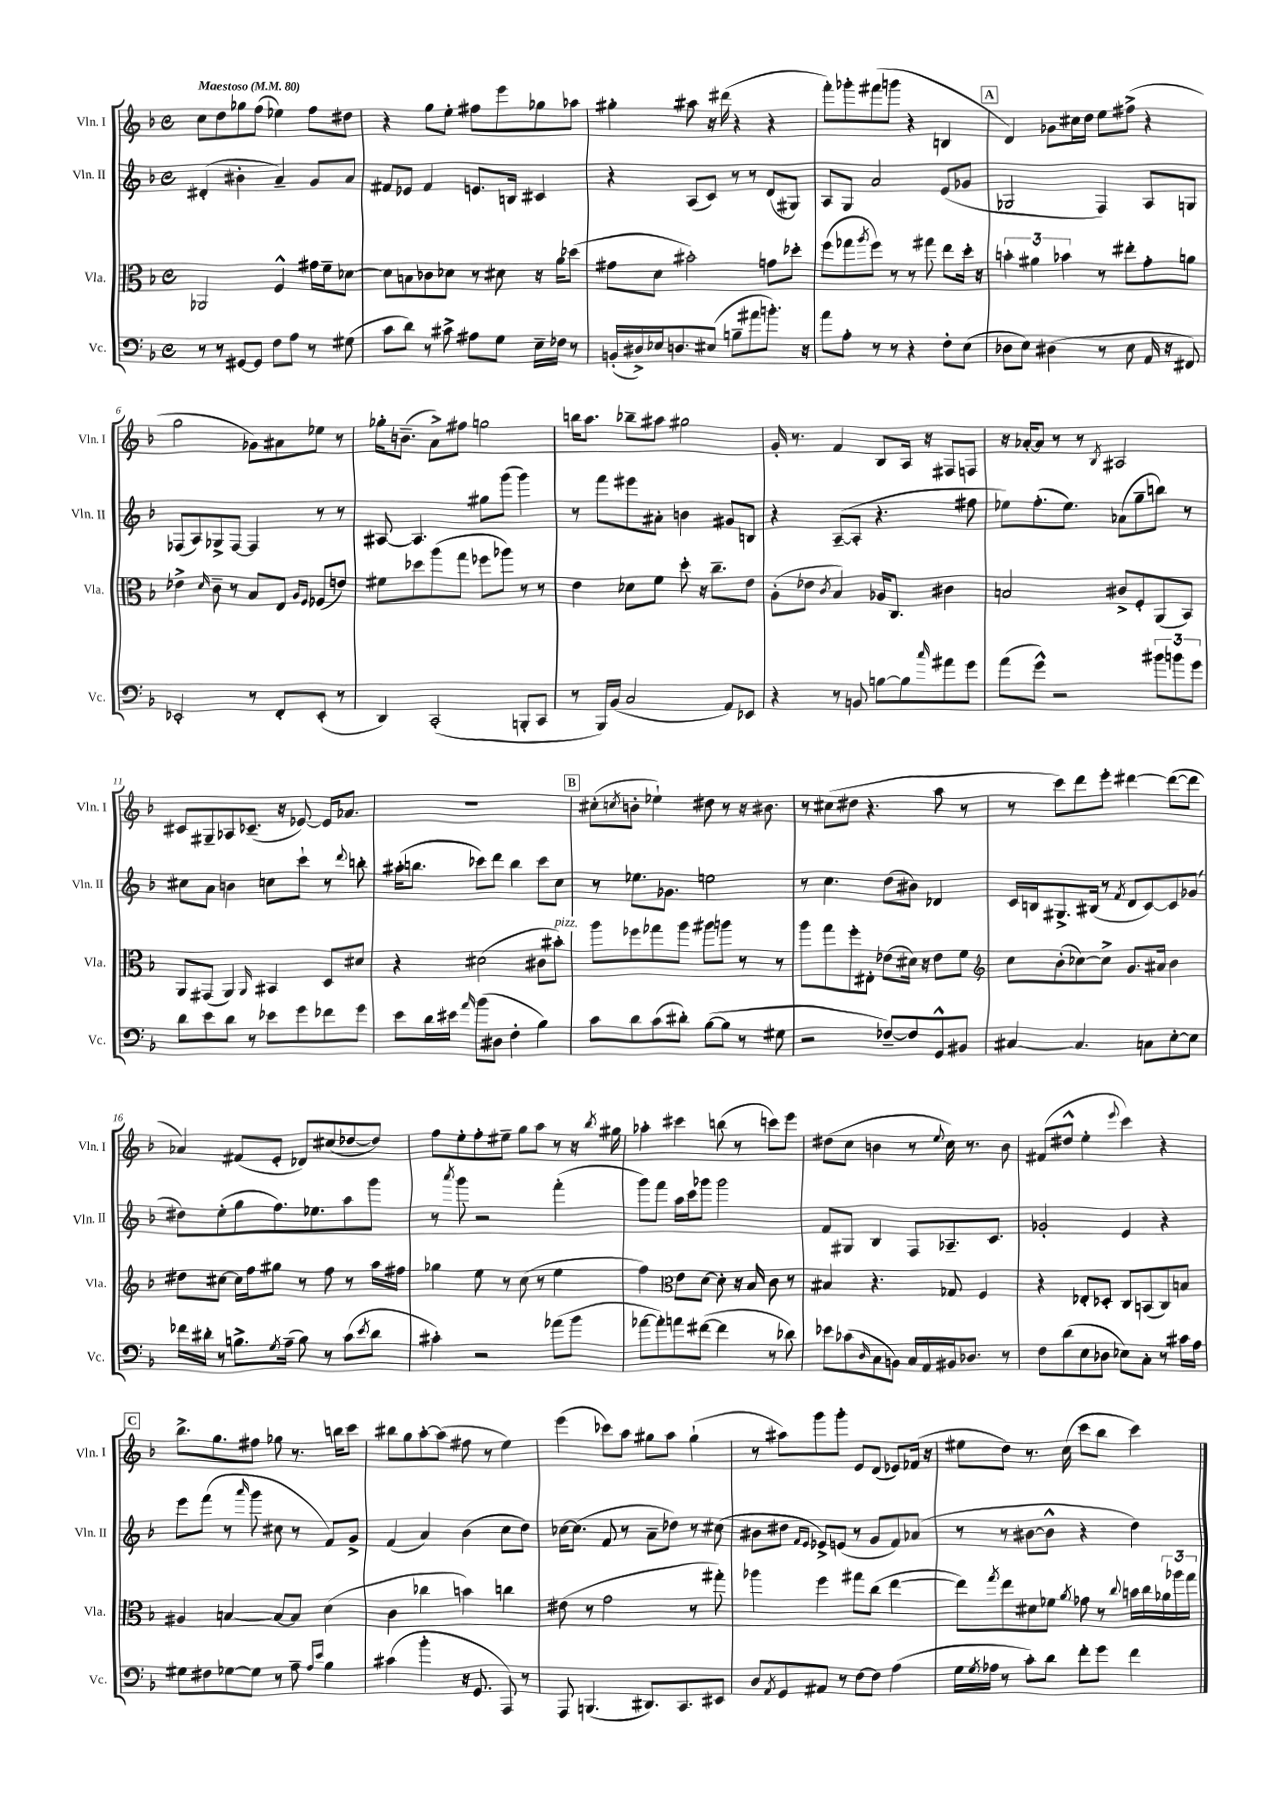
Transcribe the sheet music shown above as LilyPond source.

<<
\new StaffGroup <<
\new Staff = "s0" \with { instrumentName = "Vln. I" shortInstrumentName = "Vln. I" } {
    \clef treble \key f \major \defaultTimeSignature \time 4/4 \tempo "Maestoso" 4 = 80
    c''8 d''8 ges''8 f''8( ees''4) f''8 dis''8 |
    r4 g''8 e''8-. fis''8 e'''8 ges''8 aes''8 |
    gis''4-. ais''8 r16 dis'''16( r4 r4 |
    f'''8-.) ges'''8-. fis'''8( g'''8 r4 b4 |
    \mark \markup { \box "A" } d'4) ges'8 cis''16 d''16 e''8 fis''8->( r4 |
    g''2 ges'8) ais'8 ees''8 r8 |
    ges''16-. b'8.--( a'8->) fis''8 g''2 |
    b''16 a''8. bes''8-- ais''8 gis''2 |
    g'16-. r8. f'4 bes8 a16 r16 fis8 f8 |
    r16 aes'16~-. aes'8 r8 r8 \acciaccatura { bes8 } ais2 |
    cis'8 gis8-- aes8 ces'8.--( r16 ees'8~) ees'16 aes'8. |
    R1 |
    \mark \markup { \box "B" } cis''8-.( \acciaccatura { c''8 } b'8-. ees''4-!) dis''8 r8 r16 bis'8. |
    r8 cis''8( dis''8 r4. a''8 r8 |
    r8 c'''8) d'''8 e'''8-. dis'''4~ dis'''8~( dis'''8 |
    aes'4) fis'8( e'8-. des'8) cis''8( des''8~ des''8) |
    f''8 e''8-. f''8-. eis''8-- g''8 a''8 r8 r16 \acciaccatura { bes''8 } gis''16 |
    aes''4-. cis'''4 b''8( r8 c'''8) e'''8 |
    dis''8( c''8 b'4 r8 \appoggiatura { e''8 } c''16) r8. b'8 |
    fis'8( dis''8-^ e''4-. \appoggiatura { e'''8 } c'''4) r4 |
    \mark \markup { \box "C" } bes''8.-> g''8. fis''8 ges''8 r8. b''16 c'''8 |
    bis''8 g''8 a''8~-. a''8( fis''8 r8 e''4) |
    e'''4( ces'''8) a''8 gis''8 a''8 gis''4-!( |
    r8 ais''8) g'''8 g'''8-. e'8 d'8( ees'8) fes'16( r16 |
    eis''8 d''8) r8. c''16( c'''8 bes''8 c'''4) \bar "|." |
}
\new Staff = "s1" \with { instrumentName = "Vln. II" shortInstrumentName = "Vln. II" } {
    \clef treble \key f \major \defaultTimeSignature \time 4/4
    dis'4-.( bis'4-. a'4--) g'8 a'8 |
    fis'8 ees'8 fis'4 e'8. b16 cis'4 |
    r4 a8( c'8) r8 r8 d'8( gis8) |
    a8 g8 a'2 e'8( ges'8 |
    \mark \markup { \box "A" } ges2 f4) a8 g8 |
    fes8( a8) ges8-> fes8~ fes4 r8 r8 |
    ais8~ ais4. gis''8 g'''8( g'''4) |
    r8 f'''8 eis'''8 ais'8-. b'4 gis'8 b8 |
    r4 a8~--( a8-. r4. fis''8 |
    ees''8) f''8.-.( ees''8.) aes'8( g''8-- b''8) r8 |
    cis''8 a'8 b'4 c''8 c'''8-! r8 \appoggiatura { d'''8 } b''8-. |
    ais''16-.( b''8. ces'''8) d'''8 b''4 ces'''8 c''8 |
    \mark \markup { \box "B" } r8 ees''8. ges'8. e''2 |
    r8 c''4. d''8( bis'8) des'4 |
    c'16 b16 gis8.-> bis16( r8 \acciaccatura { f'8 } d'8 c'8~) c'8 ges'8( |
    dis''8) e''8-.( g''8 f''8.) ees''8. a''8 g'''8 |
    r8 \acciaccatura { a'''8 } g'''8 r2 f'''4-.( |
    g'''8) f'''8 a''16 c'''16 ges'''8 ges'''2 |
    f'8 gis8 bes4 f8 aes8.-- c'8. |
    ges'2-. e'4 r4 |
    \mark \markup { \box "C" } e'''8 f'''8( r8 \grace { a'''16 } g'''8 cis''8 r8 f'8) g'8-> |
    f'4( a'4) bes'4( c''8 d''8) |
    ces''16~ ces''8.( f'8 r8 a'8-- des''8) r8 cis''8( |
    bis'8 dis''8 \grace { f'16 e'16 } ees'8->) e'8( r8 g'8 f'8) aes'8( |
    r8 r8 bis'8~ bis'8-^ r4 d''4) \bar "|." |
}
\new Staff = "s2" \with { instrumentName = "Vla." shortInstrumentName = "Vla." } {
    \clef alto \key f \major \defaultTimeSignature \time 4/4
    aes,2 f4-^ gis'16 f'16-- des'8~ |
    des'8 b8 ces'8 des'8 r8 dis'8 r16 a'16 des''8( |
    gis'8 d'8 bis'2-.) g'8 des''8-. |
    f''8( ges''8 \acciaccatura { a''8 } f''8) r8 r8 gis''8 e''8 d''16-. r16 |
    \mark \markup { \box "A" } \tuplet 3/2 { b'4-. ais'4 bes'4 } r8 eis''8-. g'8-. a'8 |
    ees'4-> \grace { d'16 } c'8-- r8 bes8 e8 \grace { a16 f16 } fes8( e'8) |
    fis'8 des''8 a''8( g''8 fes''8 aes''8) r8 r8 |
    e'4 des'8 f'8 d''8-. r16 c''8.-- e'8 |
    a8-.( ees'8 \acciaccatura { c'8 } bes4) aes16 c8. cis'4 |
    b2 cis'8-> f8-. a,8( bes,8) |
    a,8 gis,8( a,4) \grace { a,16 } bis,4 d8 dis'8 |
    r4 dis'2( cis'8 bis'8-.^\markup { \italic "pizz." }) |
    \mark \markup { \box "B" } a''8 fes''8 ges''8 a''8 ais''8 a''8 r8 r8 |
    a''8 g''8 f''8-. eis8-. ees'8( dis'16) r16 ees'8 f'8 |
    \clef treble c''8 bes'8-.( ces''8~) ces''8-> g'8. ais'16 bes'4 |
    dis''8 cis''8~ cis''16 f''16 gis''8 r8 f''8 r8 a''16 fis''16 |
    ges''4 e''8 r8 c''8( r8 e''4 |
    f''4) \clef alto e'8 d'8~ d'8-. r16 bes16 c'8 r8 |
    bis4 r4. ges8 f4 |
    r4 ees8-. des8-. c8 b,8( c8) b8 |
    \mark \markup { \box "C" } ais4 b4~ b8~ b8 d'4( |
    c'4 ces''4 b'4) c''4 |
    eis'8( r8 g'2 r8 gis''8-.) |
    aes''4 f''4 gis''8 c''8( e''4~ |
    e''8) \acciaccatura { g''8 } e''8 dis'8 fes'8 \acciaccatura { a'8 } ges'8 r8 \appoggiatura { c''8 } b'16 c''16 \tuplet 3/2 { aes'16 aes''16 g''16 } \bar "|." |
}
\new Staff = "s3" \with { instrumentName = "Vc." shortInstrumentName = "Vc." } {
    \clef bass \key f \major \defaultTimeSignature \time 4/4
    r8 r8 gis,8~ gis,8 f8 a8 r8 gis8( |
    c'8 d'8) r8 cis'8-> ais8 g8 e16-- fes16 r8 |
    b,16-.( dis16->) ees16 d8. eis8( b8-- ais'8 b'8.-.) r16 |
    a'8 a8-. r8 r8 r4 f8-. e8( |
    \mark \markup { \box "A" } des8 e8) dis4( r8 e8 a,16 r16 fis,8) |
    ees,2-. r8 f,8-. ees,8-.( r8 |
    d,4) c,2-.( b,,8-. c,8 |
    r8 bes,,16) bes,16( c2 a,8) ees,8 |
    r4 r8 b,8 b8~ b8 \grace { c''16 } ais'8 g'8 |
    a'8( g'8-^) r2 \tuplet 3/2 { bis'8 b'8 g'8 } |
    d'8 e'8 d'8 r8 ees'8 g'8 fes'8 g'8 |
    e'8 d'16 eis'16 \grace { a'16 } bes'8( dis8 f4-. bes4) |
    \mark \markup { \box "B" } c'8 d'8 c'8( dis'8-.) bes8~( bes8 r8 gis8 |
    r2 fes8~--) fes8 g,8-^ bis,8 |
    cis4~ cis4. c8 e8~-. e8 |
    fes'16 dis'16-. r8 b8.-> \acciaccatura { g8 } a16--( b8) r8 c'8( \acciaccatura { e'8 } dis'8 |
    cis'4-.) r2 aes'8( bes'8 |
    aes'8~ aes'8-.) a'8 fis'8~( fis'4 r8 des'8) |
    ees'8 ces'8( \grace { d16 } c8 b,8) c16 a,16 bis,16 des8. r8 |
    f8 d'8( e8 des8 ees8) c8-. r8 cis'16 a16 |
    \mark \markup { \box "C" } gis8 fis8 ges8~ ges8 r8 a8-- \grace { a16 e'16 } bes4 |
    cis'4( bes'4-. r16 g,8. a,,8) r8 |
    a,,8 b,,4.( dis,8.) c,8. eis,8 |
    d8 \acciaccatura { a,8 } g,8 ais,8 r8 f8~ f8 a4( |
    g16 \acciaccatura { g8 } aes16 r8 c'8-.) d'8 f'8-. g'8 f'4 \bar "|." |
}
>>
>>
